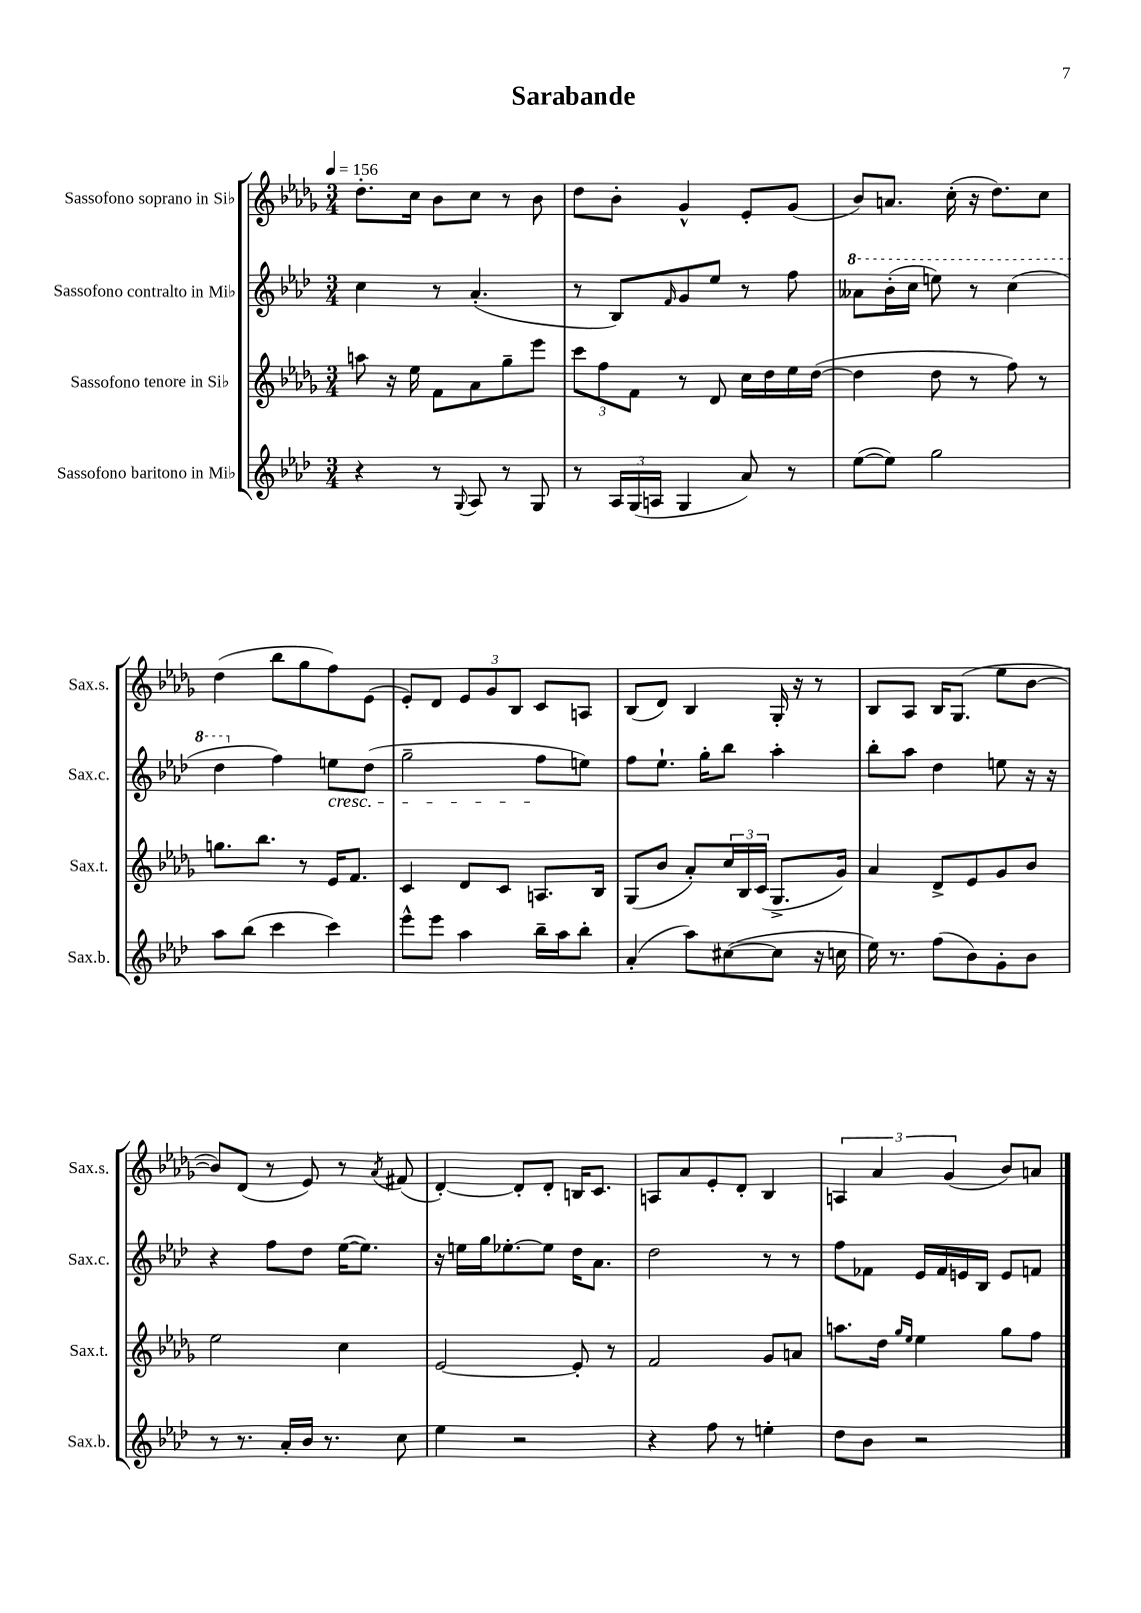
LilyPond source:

\header { title = "Sarabande" }
<<
\new StaffGroup <<
\new Staff = "s0" \with { instrumentName = "Sassofono soprano in Sib" shortInstrumentName = "Sax.s." } {
    \clef treble \key des \major \numericTimeSignature \time 3/4 \tempo 4 = 156
    des''8.-. c''16 bes'8 c''8 r8 bes'8 |
    des''8 bes'8-. ges'4-^ ees'8-. ges'8( |
    bes'8) a'8. c''16-.( r16 des''8.) c''8 |
    des''4( bes''8 ges''8 f''8) ees'8( |
    ees'8-.) des'8 \tuplet 3/2 { ees'8 ges'8 bes8 } c'8 a8 |
    bes8( des'8) bes4 ges16-. r16 r8 |
    bes8 aes8 bes16 ges8.( ees''8 bes'8~ |
    bes'8) des'8( r8 ees'8) r8 \acciaccatura { aes'8 } fis'8( |
    des'4~-.) des'8-. des'8-. b16 c'8. |
    a8 aes'8 ees'8-. des'8-. bes4 |
    \tuplet 3/2 { a4 aes'4 ges'4( } bes'8) a'8 \bar "|." |
}
\new Staff = "s1" \with { instrumentName = "Sassofono contralto in Mib" shortInstrumentName = "Sax.c." } {
    \clef treble \key aes \major \numericTimeSignature \time 3/4
    c''4 r8 aes'4.-.( |
    r8 bes8) \grace { f'16 } g'8 ees''8 r8 f''8 |
    \ottava #1 aeses''8 bes''16-.( c'''16 e'''8) r8 c'''4( |
    des'''4 \ottava #0 f''4) e''8\cresc des''8( |
    g''2-- f''8\! e''8) |
    f''8 ees''8.-! g''16-. bes''8 aes''4-. |
    bes''8-. aes''8 des''4 e''8 r16 r16 |
    r4 f''8 des''8 ees''16~( ees''8.) |
    r16 e''16 g''16 ees''8.~-. ees''8 des''16 aes'8. |
    des''2 r8 r8 |
    f''8 fes'8 ees'16 fes'16 e'16 bes16 e'8 f'8 \bar "|." |
}
\new Staff = "s2" \with { instrumentName = "Sassofono tenore in Sib" shortInstrumentName = "Sax.t." } {
    \clef treble \key des \major \numericTimeSignature \time 3/4
    a''8 r16 ees''16 f'8 aes'8 ges''8-- ees'''8 |
    \tuplet 3/2 { c'''8 f''8 f'8 } r8 des'8 c''16 des''16 ees''16 des''16~( |
    des''4 des''8 r8 f''8) r8 |
    g''8. bes''8. r8 ees'16 f'8. |
    c'4 des'8 c'8 a8. bes16 |
    ges8( bes'8 aes'8-.) \tuplet 3/2 { c''16 bes16 c'16( } ges8.-> ges'16) |
    aes'4 des'8-> ees'8 ges'8 bes'8 |
    ees''2 c''4 |
    ees'2~ ees'8-. r8 |
    f'2 ges'8 a'8 |
    a''8. des''16 \grace { ges''16 ees''16 } ees''4 ges''8 f''8 \bar "|." |
}
\new Staff = "s3" \with { instrumentName = "Sassofono baritono in Mib" shortInstrumentName = "Sax.b." } {
    \clef treble \key aes \major \numericTimeSignature \time 3/4
    r4 r8 \appoggiatura { g8 } aes8 r8 g8 |
    r8 \tuplet 3/2 { aes16 g16( a16 } g4 aes'8) r8 |
    ees''8~( ees''8) g''2 |
    aes''8 bes''8( c'''4 c'''4) |
    ees'''8-^ ees'''8 aes''4 bes''16-- aes''16 bes''8-. |
    aes'4-.( aes''8) cis''8~( cis''8 r16 c''16 |
    ees''16) r8. f''8( bes'8) g'8-. bes'8 |
    r8 r8. aes'16-. bes'16 r8. c''8 |
    ees''4 r2 |
    r4 f''8 r8 e''4-. |
    des''8 bes'8 r2 \bar "|." |
}
>>
>>
\layout { \context { \Score \remove "Bar_number_engraver" } }
